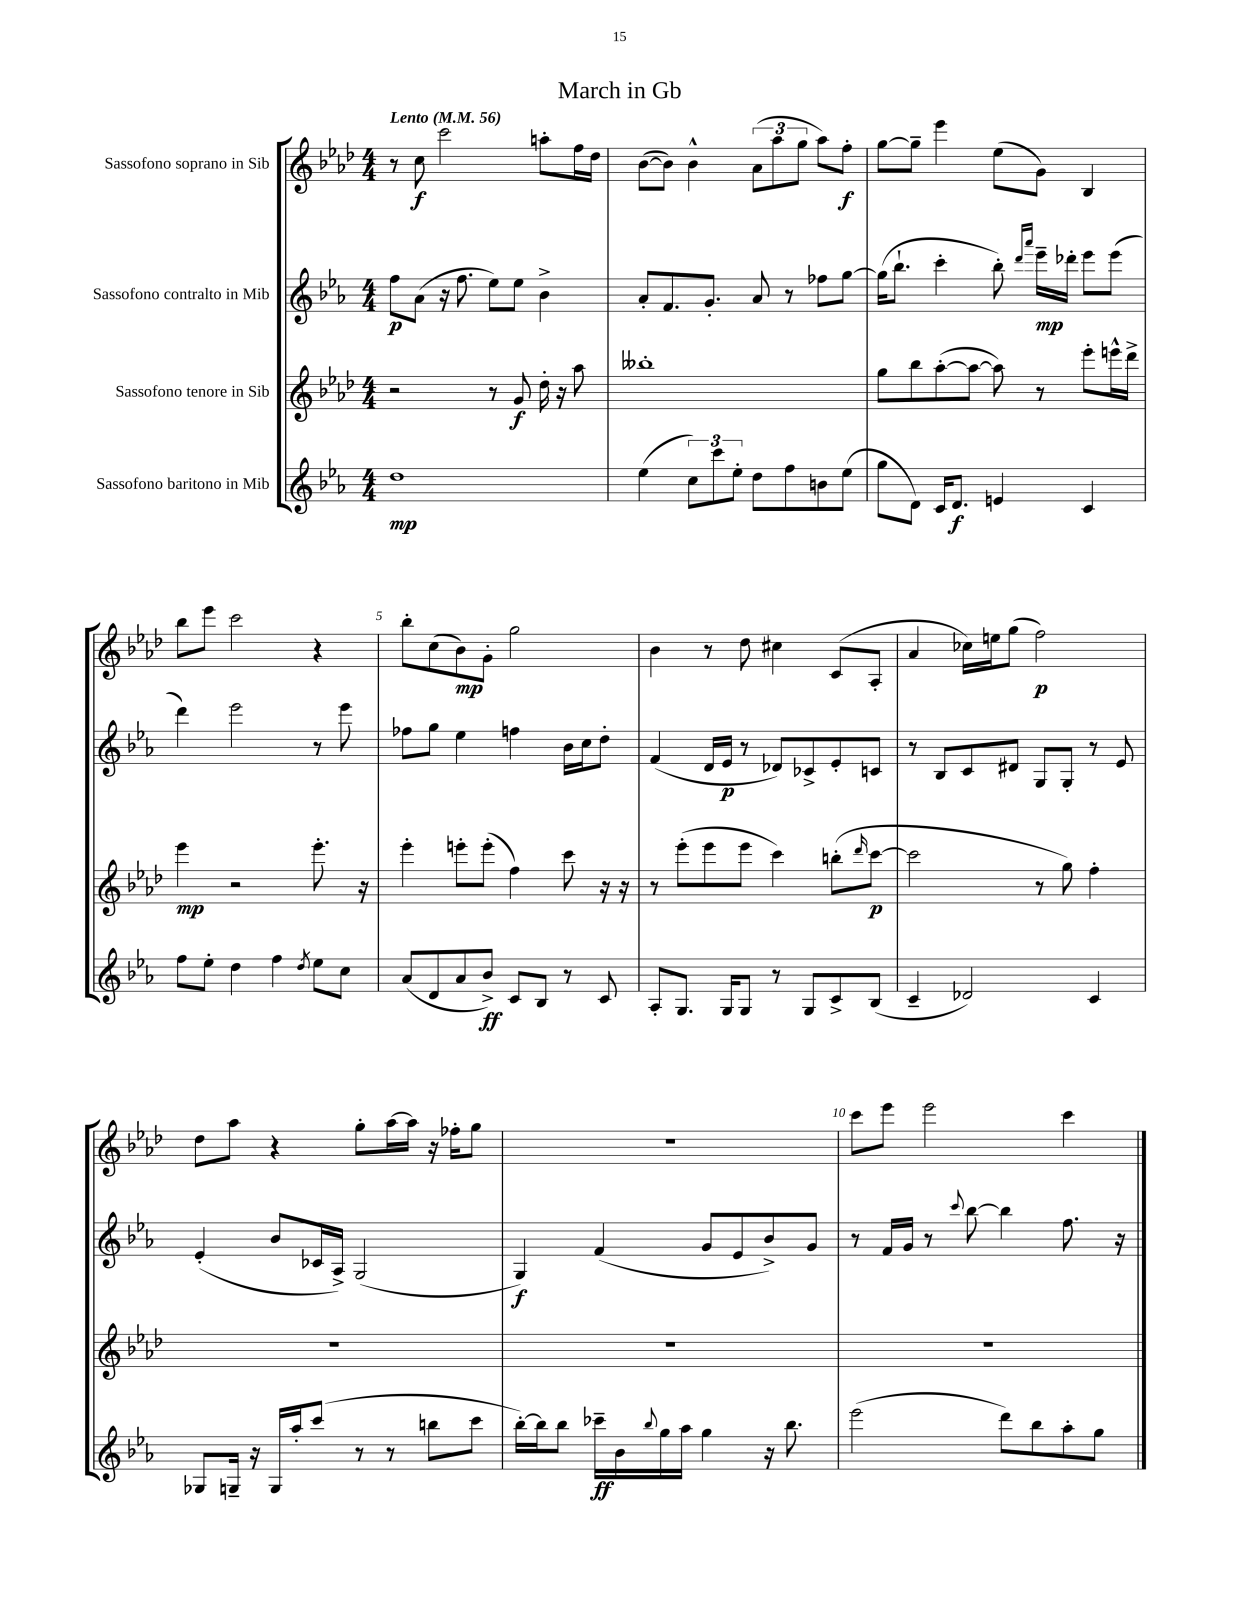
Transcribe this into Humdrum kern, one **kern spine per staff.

**kern	**kern	**kern	**kern
*staff4	*staff3	*staff2	*staff1
*clefG2	*clefG2	*clefG2	*clefG2
*k[b-e-a-]	*k[b-e-a-d-]	*k[b-e-a-]	*k[b-e-a-d-]
*M4/4	*M4/4	*M4/4	*M4/4
*MM56	*MM56	*MM56	*MM56
1dd	2r	8ff	8r
.	.	(8a-	8cc
.	.	16r	2ccc
.	.	8.ff	.
.	8r	8ee-)	.
.	8g	8ee-	.
.	16dd-'	4b-^	8aa'
.	16r	.	.
.	8aa-	.	16ff
.	.	.	16dd-
=	=	=	=
(4ee-	1bb--'	8a-'	([8b-
.	.	8.f	8b-])
12cc)	.	.	4b-^^
.	.	8.g'	.
12ccc	.	.	.
12ee-'	.	.	.
8dd	.	8a-	(12a-
.	.	.	12aa-
8ff	.	8r	.
.	.	.	12gg
8b	.	8ff-	8aa-)
(8ee-	.	[8gg	8ff'
=	=	=	=
8gg	8gg	(16gg]	[8gg
.	.	8.bb-`	.
8d)	8bb-	.	8gg~]
16c	([8aa-'	4ccc'	4eee-
8.d	.	.	.
.	8aa-_	.	.
4e	8aa-])	8bb-')	(8ee-
.	.	16qqddd	.
.	.	16qqaaa-	.
.	8r	16eee-~	8g)
.	.	16ddd-'	.
4c	8eee-'	8eee-	4B-
.	16eee^^	(8eee-	.
.	16ddd-^	.	.
=	=	=	=
8ff	4eee-	4ddd)	8bb-
8ee-'	.	.	8eee-
4dd	2r	2eee-	2ccc
4ff	.	.	.
8qdd	.	.	.
8ee-	8.eee-'	8r	4r
8cc	.	8eee-	.
.	16r	.	.
=	=	=	=
(8a-	4eee-'	8ff-	8bb-'
8d	.	8gg	(8cc
8a-	8eee'	4ee-	8b-)
8b-^)	(8eee'	.	8g'
8c	4ff)	4ff	2gg
8B-	.	.	.
8r	8ccc	16b-	.
.	.	16cc	.
8c	16r	8dd'	.
.	16r	.	.
=	=	=	=
8A-'	8r	(4f	4b-
8.G	(8eee-'	.	.
.	8eee-	16d	8r
16G	.	16e-	.
8G	8eee-	8r	8dd-
8r	4ccc)	8d-)	4cc#
8G	.	8c-^	.
8c^	(8bb'	8e-'	(8c
.	16qqddd-	.	.
(8B-	[8ccc	8c	8A-'
=	=	=	=
4c~	2ccc]	8r	4a-
.	.	8B-	.
2d-)	.	8c	16cc-)
.	.	.	16ee
.	.	8d#	(8gg
.	8r	8G	2ff)
.	8gg)	8G'	.
4c	4ff'	8r	.
.	.	8e-	.
=	=	=	=
8G-	1r	(4e-'	8dd-
16G~	.	.	8aa-
16r	.	.	.
16G	.	8b-	4r
16aa-'	.	.	.
(8ccc	.	16c-	.
.	.	16A-^)	.
8r	.	(2G	8gg'
8r	.	.	[16aa-
.	.	.	16aa-]
8bb	.	.	16r
.	.	.	16ff-'
8ccc	.	.	8gg
=	=	=	=
[16bb-')	1r	4G)	1r
16bb-]	.	.	.
8bb-	.	.	.
16ccc-~	.	(4f	.
16b-	.	.	.
8qqbb-	.	.	.
16gg	.	.	.
16aa-	.	.	.
4gg	.	8g	.
.	.	8e-	.
16r	.	8b-^)	.
8.bb-	.	.	.
.	.	8g	.
=	=	=	=
(2eee-	1r	8r	8ccc
.	.	16f	8eee-
.	.	16g	.
.	.	8r	2eee-
.	.	8qqccc	.
.	.	[8bb-	.
8ddd)	.	4bb-]	.
8bb-	.	.	.
8aa-'	.	8.ff	4ccc
8gg	.	.	.
.	.	16r	.
==	==	==	==
*-	*-	*-	*-
